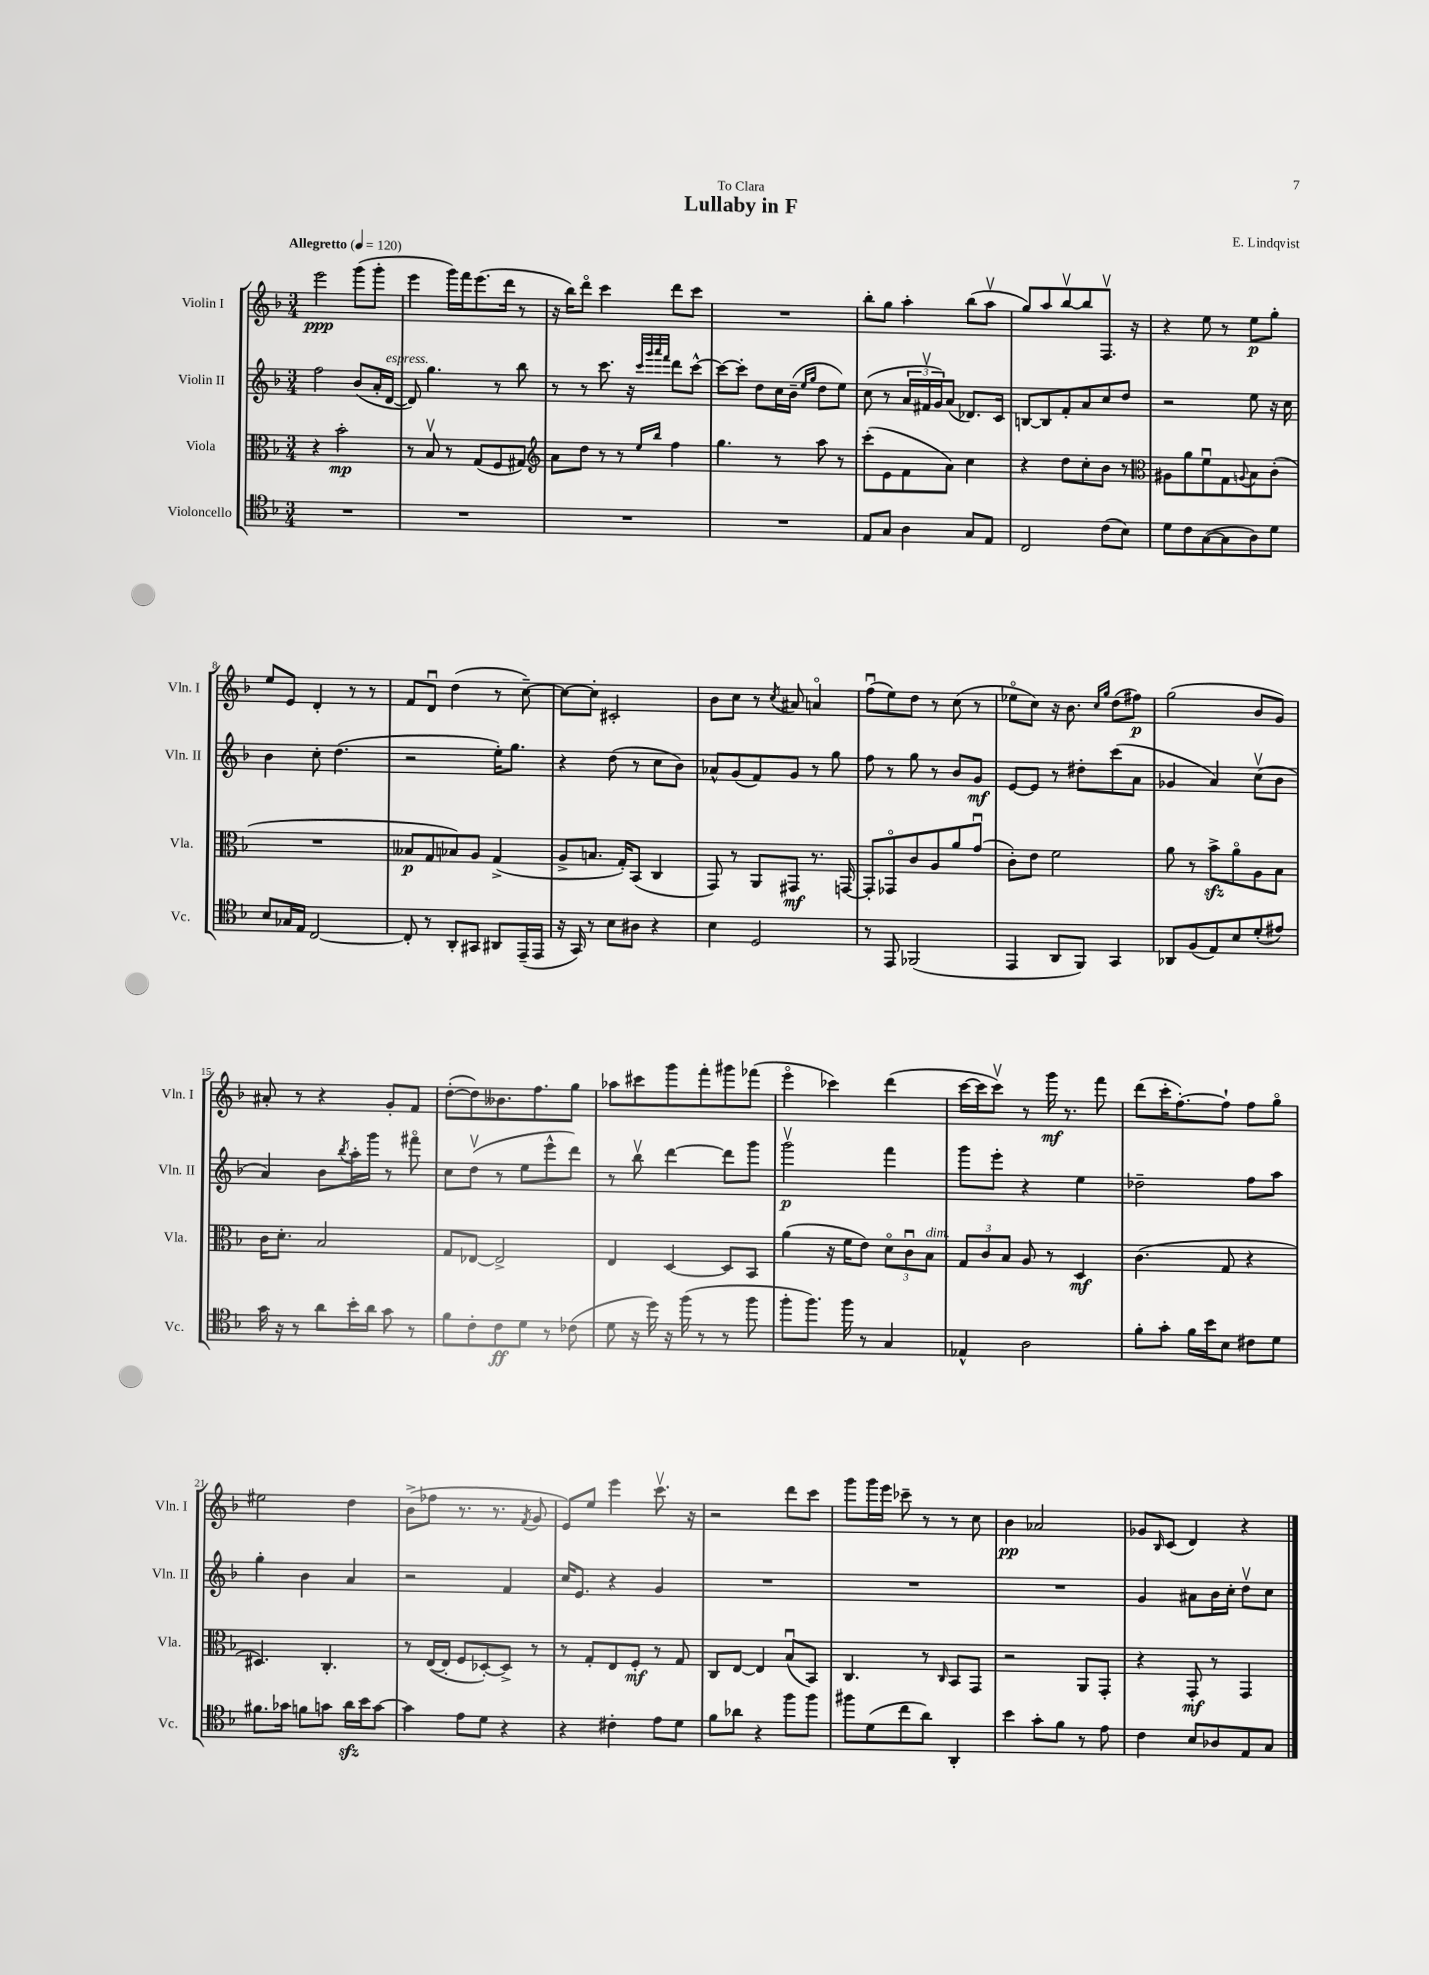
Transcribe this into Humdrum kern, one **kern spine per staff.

**kern	**dynam	**kern	**dynam	**kern	**dynam	**kern	**dynam
*part4	*part4	*part3	*part3	*part2	*part2	*part1	*part1
*staff4	*staff4	*staff3	*staff3	*staff2	*staff2	*staff1	*staff1
*I"Violoncello	*	*I"Viola	*	*I"Violin II	*	*I"Violin I	*
*I'Vc.	*	*I'Vla.	*	*I'Vln. II	*	*I'Vln. I	*
*clefC4	*	*clefC3	*	*clefG2	*	*clefG2	*
*k[b-]	*	*k[b-]	*	*k[b-]	*	*k[b-]	*
*M3/4	*	*M3/4	*	*M3/4	*	*M3/4	*
*MM120	*	*MM120	*	*MM120	*	*MM120	*
=1	=1	=1	=1	=1	=1	=1	=1
!	!	!	!	!	!	!LO:TX:a:B:t=Allegretto	!
2.r	.	4r	.	2ff\	.	2eee\	ppp
.	.	2b-'\	mp	.	.	.	.
.	.	.	.	(8b-/L	.	(8ggg\L	.
.	.	.	.	16a'/L	.	8ggg'\J	.
!	!	!	!	!LO:TX:a:i:t=espress.	!	!	!
.	.	.	.	[16d/JJ	.	.	.
=2	=2	=2	=2	=2	=2	=2	=2
2.r	.	8r	.	8d/])	.	4eee\	.
.	.	8B-v/	.	4.gg\	.	.	.
.	.	8r	.	.	.	16ggg\LL)	.
.	.	.	.	.	.	16fff\J	.
.	.	(8G/L	.	.	.	(8.eee\	.
.	.	8F/	.	8r	.	.	.
.	.	.	.	.	.	16ddd\Jk	.
.	.	8G#X/J)	.	8bb-\	.	8r	.
=3	=3	=3	=3	=3	=3	=3	=3
*	*	*clefG2	*	*	*	*	*
2.r	.	8a\L	.	8r	.	16r	.
.	.	.	.	.	.	16bb-\KL)	.
.	.	8dd\J	.	8r	.	8ddd\J	.
.	.	8r	.	8.ccc\	.	4ccc\	.
.	.	8r	.	.	.	.	.
.	.	.	.	16r	.	.	.
.	.	.	.	32qqccc/LLL	.	.	.
.	.	.	.	32qqggg/	.	.	.
.	.	16qqee/LL	.	32qqaaa/	.	.	.
.	.	16qqbb-/JJ	.	32qqfff/JJJ	.	.	.
.	.	4ff\	.	8ddd\L	.	8ddd\L	.
.	.	.	.	[8ccc^^\J	.	8ccc\J	.
=4	=4	=4	=4	=4	=4	=4	=4
2.r	.	4.gg\	.	8ccc\L_	.	2.r	.
.	.	.	.	8ccc'\J]	.	.	.
.	.	.	.	8dd\L	.	.	.
.	.	8r	.	16cc\L	.	.	.
.	.	.	.	(16b-~\JJ	.	.	.
.	.	.	.	16qqee/LL	.	.	.
.	.	.	.	16qqgg/JJ	.	.	.
.	.	8aa\	.	8dd\L	.	.	.
.	.	8r	.	8ee\J)	.	.	.
=5	=5	=5	=5	=5	=5	=5	=5
8E/L	.	(8ccc'\L	.	(8cc\	.	8bb-'\L	.
8G/J	.	8e\	.	8r	.	8gg\J	.
4A\	.	8f\	.	24a/LL	.	4aa'\	.
.	.	.	.	24f#Xv/	.	.	.
.	.	.	.	24g/J)	.	.	.
.	.	8a\J)	.	(8a/J	.	.	.
8G/L	.	4cc\	.	8.d-X/L)	.	(8bb-\L	.
8E/J	.	.	.	.	.	8aav\J	.
.	.	.	.	16c/Jk	.	.	.
=6	=6	=6	=6	=6	=6	=6	=6
2C/	.	4r	.	[8Bn/L	.	8gg/L)	.
.	.	.	.	8B/]	.	8aa/	.
.	.	8dd\L	.	8f'/	.	[8bb-v/	.
.	.	8cc'\	.	8a/	.	8bb-/]	.
(8c\L	.	8b-\J	.	8cc/	.	8.Fv/J	.
8B-\J)	.	8r	.	8dd/J	.	.	.
.	.	.	.	.	.	16r	.
=7	=7	=7	=7	=7	=7	=7	=7
*	*	*clefC3	*	*	*	*	*
8d\L	.	8A#X\L	.	2r	.	4r	.
8c\	.	8a\	.	.	.	.	.
([8G\	.	8fu\	.	.	.	8ee\	.
8G\]	.	8G\	.	.	.	8r	.
.	.	8qqAn/	.	.	.	.	.
8A\)	.	8B-\	.	8ee\	.	8ee\L	p
8d\J	.	(8c'\J	.	16r	.	8gg'\J	.
.	.	.	.	16cc\	.	.	.
!!LO:LB:g=z
=8	=8	=8	=8	=8	=8	=8	=8
8B-/L	.	2.r	.	4b-\	.	8ee/L	.
16G-X/L	.	.	.	.	.	8e/J	.
16E/JJ	.	.	.	.	.	.	.
[2C/	.	.	.	8cc'\	.	4d'/	.
.	.	.	.	(4.dd\	.	.	.
.	.	.	.	.	.	8r	.
.	.	.	.	.	.	8r	.
=9	=9	=9	=9	=9	=9	=9	=9
8C'/]	.	8B--X/L	p	2r	.	8f/L	.
8r	.	8G/	.	.	.	8du/J	.
8AA'/L	.	8B-X/)	.	.	.	(4dd\	.
8GG#X/J	.	8A/J	.	.	.	.	.
8AA#X/L	.	(4G^/	.	16ee'\KL)	.	8r	.
.	.	.	.	8.gg\J	.	.	.
(16EE~/L	.	.	.	.	.	[8cc~\)	.
16EE/JJ	.	.	.	.	.	.	.
=10	=10	=10	=10	=10	=10	=10	=10
16r	.	8A^/L	.	4r	.	8cc\L_	.
16GG/)	.	.	.	.	.	.	.
8r	.	8.Bn/J	.	.	.	8cc'\J]	.
8B-\L	.	.	.	(8dd\	.	2c#X'/	.
.	.	16G'/KL)	.	.	.	.	.
8A#X\J	.	(8BB-/J	.	8r	.	.	.
4r	.	4C/	.	8cc\L	.	.	.
.	.	.	.	8b-\J)	.	.	.
=11	=11	=11	=11	=11	=11	=11	=11
4B-\	.	8GG/)	.	8a-X^^/L	.	8b-\L	.
.	.	8r	.	(8g/	.	8cc\J	.
2D/	.	8AA/L	.	8f/)	.	8r	.
.	.	.	.	.	.	8qcc/	.
.	.	8GG#X/J	mf	8g/J	.	8a#X/	.
.	.	8.r	.	8r	.	4an/	.
.	.	.	.	8gg\	.	.	.
.	.	[16GGn/	.	.	.	.	.
=12	=12	=12	=12	=12	=12	=12	=12
8r	.	8GG'/L]	.	8ff\	.	(8ffu\L	.
8EE/	.	8GG-X/	.	8r	.	8ee\)	.
(2FF-X/	.	8c/	.	8gg\	.	8dd\J	.
.	.	8A/	.	8r	.	8r	.
.	.	8a/	.	8b-/L	.	(8cc\	.
.	.	(8gu/J	.	8g/J	mf	8r	.
=13	=13	=13	=13	=13	=13	=13	=13
4EE/	.	8c'\L)	.	[8e/L	.	8ee-X\L	.
.	.	8e\J	.	8e/J]	.	8cc\J)	.
8AA/L	.	2f\	.	8r	.	16r	.
.	.	.	.	.	.	8.b-\	.
8FF/J)	.	.	.	8dd#X'\L	.	.	.
.	.	.	.	.	.	16qqcc/LL	.
.	.	.	.	.	.	16qqgg/JJ	.
4GG/	.	.	.	(8ccc\	.	(8dd\L	.
.	.	.	.	8a\J	.	8ff#X\J)	p
=14	=14	=14	=14	=14	=14	=14	=14
8AA-X/L	.	8a\	.	4g-X/	.	(2gg\	.
(8F/	.	8r	.	.	.	.	.
8E/)	.	8b-zz^\L	.	4a/)	.	.	.
8B-/	.	8a\	.	.	.	.	.
(8d'/	.	8A\	.	(8ccv\L	.	8b-/L	.
8e#X/J)	.	8B-\J	.	8b-\J	.	8g/J)	.
!!LO:LB:g=z
=15	=15	=15	=15	=15	=15	=15	=15
16g\	.	16c\KL	.	4a/)	.	8a#X'/	.
16r	.	8.d'\J	.	.	.	.	.
8r	.	.	.	.	.	8r	.
8a\L	.	2B-/	.	8b-\L	.	4r	.
.	.	.	.	8qbb-/	.	.	.
16b-'\L	.	.	.	16aa'\L	.	.	.
16a\JJ	.	.	.	16ggg\JJ	.	.	.
8g\	.	.	.	8r	.	8g'/L	.
8r	.	.	.	8fff#X\	.	8f/J	.
=16	=16	=16	=16	=16	=16	=16	=16
8f\L	.	8G/L	.	8cc\L	.	([8dd'\L	.
8c'\	.	[8E-X/J	.	(8ddv\J	.	8dd\])	.
8c\	ff	2E-^/]	.	8r	.	8.b--X\	.
8d\J	.	.	.	8ee\L	.	.	.
.	.	.	.	.	.	8.ff\	.
8r	.	.	.	8eee^^\	.	.	.
(8c-X\	.	.	.	8ddd\J)	.	8gg\J	.
=17	=17	=17	=17	=17	=17	=17	=17
8d\	.	4E/	.	8r	.	8aa-X\L	.
16r	.	.	.	8bb-v\	.	8ccc#X\	.
16dd\)	.	.	.	.	.	.	.
16r	.	[4D/	.	[4ddd\	.	8ggg\	.
(16ff\	.	.	.	.	.	.	.
8r	.	.	.	.	.	8fff'\	.
8r	.	8D/L]	.	8ddd\L]	.	8ggg#X\	.
8ff\	.	8BB-/J	.	8ggg\J	.	(8fff-X\J	.
=18	=18	=18	=18	=18	=18	=18	=18
8ff'\L	.	(4a\	.	2gggv\	p	4eee\	.
8.ff\J)	.	.	.	.	.	.	.
.	.	16r	.	.	.	4ccc-X\)	.
16ff\	.	16f\KL	.	.	.	.	.
8r	.	8e\J)	.	.	.	.	.
4G/	.	12d\L	.	4fff\	.	(4ddd\	.
.	.	12cu\	.	.	.	.	.
!	!	!LO:TX:a:i:t=dim.	!	!	!	!	!
.	.	12B-\J	.	.	.	.	.
=19	=19	=19	=19	=19	=19	=19	=19
4E-X^^/	.	12G/L	.	8ggg\L	.	[16ccc\LL	.
.	.	.	.	.	.	16ccc\J]	.
.	.	12c/	.	.	.	.	.
.	.	.	.	8eee'\J	.	8cccv\J)	.
.	.	12B-/J	.	.	.	.	.
2A\	.	8A/	.	4r	.	8r	.
.	.	8r	.	.	.	16ggg\	mf
.	.	.	.	.	.	8.r	.
.	.	4D/	mf	4ee\	.	.	.
.	.	.	.	.	.	8fff\	.
=20	=20	=20	=20	=20	=20	=20	=20
8f'\L	.	(4.c\	.	2dd-X~\	.	(8ddd\L	.
8g'\J	.	.	.	.	.	16ccc'\K	.
.	.	.	.	.	.	[8.ff'\)	.
16f\LL	.	.	.	.	.	.	.
16b-\J	.	.	.	.	.	.	.
8B-\J	.	8G/	.	.	.	8ff`\J]	.
8c#X\L	.	4r	.	8ff\L	.	8ff\L	.
8d\J	.	.	.	8aa\J	.	8gg\J	.
!!LO:LB:g=z
=21	=21	=21	=21	=21	=21	=21	=21
8.f#X\L	.	4.D#X/)	.	4gg'\	.	2ee#X\	.
16g-X\Jk	.	.	.	.	.	.	.
8fn\L	.	.	.	4b-\	.	.	.
8gn\J	.	4.C'/	.	.	.	.	.
16azz\LL	.	.	.	4a/	.	4dd\	.
16b-\J	.	.	.	.	.	.	.
[8g\J	.	.	.	.	.	.	.
=22	=22	=22	=22	=22	=22	=22	=22
4g\]	.	8r	.	2r	.	(8b-^\L	.
.	.	([16E/LL	.	.	.	8ff-X\J	.
.	.	16E'/JJ]	.	.	.	.	.
8e\L	.	8F/L	.	.	.	8.r	.
8d\J	.	[8D-X'/)	.	.	.	.	.
.	.	.	.	.	.	8.r	.
4r	.	8D-^/J]	.	4f/	.	.	.
.	.	.	.	.	.	8qf/	.
.	.	8r	.	.	.	8g/	.
=23	=23	=23	=23	=23	=23	=23	=23
4r	.	8r	.	16cc/KL	.	8e/L)	.
.	.	.	.	8.e/J	.	.	.
.	.	8G'/L	.	.	.	8ee/J	.
4c#X'\	.	8E/	.	4r	.	4eee\	.
.	.	8F'/J	mf	.	.	.	.
8e\L	.	8r	.	4g/	.	8.cccv\	.
8d\J	.	8G/	.	.	.	.	.
.	.	.	.	.	.	16r	.
=24	=24	=24	=24	=24	=24	=24	=24
8f\L	.	8C/L	.	2.r	.	2r	.
8a-X\J	.	[8E/J	.	.	.	.	.
4r	.	4E/]	.	.	.	.	.
8ff\L	.	(8B-u/L	.	.	.	8ddd\L	.
8ff\J	.	8BB-/J)	.	.	.	8ccc\J	.
=25	=25	=25	=25	=25	=25	=25	=25
8ff#X\L	.	4.C/	.	2.r	.	8ggg\L	.
(8d\	.	.	.	.	.	16ggg\L	.
.	.	.	.	.	.	16eee\JJ	.
8cc\	.	.	.	.	.	8ccc-X~\	.
8a\J)	.	8r	.	.	.	8r	.
.	.	16qqC/	.	.	.	.	.
4AA'/	.	8BB-/L	.	.	.	8r	.
.	.	8GG/J	.	.	.	8cc\	.
=26	=26	=26	=26	=26	=26	=26	=26
4b-\	.	2r	.	2.r	.	4b-\	pp
8g'\L	.	.	.	.	.	2a-X/	.
8f\J	.	.	.	.	.	.	.
8r	.	8AA/L	.	.	.	.	.
8e\	.	8GG'/J	.	.	.	.	.
=27	=27	=27	=27	=27	=27	=27	=27
4c\	.	4r	.	4g/	.	8g-X/L	.
.	.	.	.	.	.	16qqB-/	.
.	.	.	.	.	.	(8c/J	.
8B-/L	.	8GG'/	mf	8a#X\L	.	4d/)	.
8A-X/	.	8r	.	16b-\L	.	.	.
.	.	.	.	16cc'\JJ	.	.	.
8E/	.	4GG/	.	8ddv\L	.	4r	.
8G/J	.	.	.	8cc\J	.	.	.
==	==	==	==	==	==	==	==
*-	*-	*-	*-	*-	*-	*-	*-
